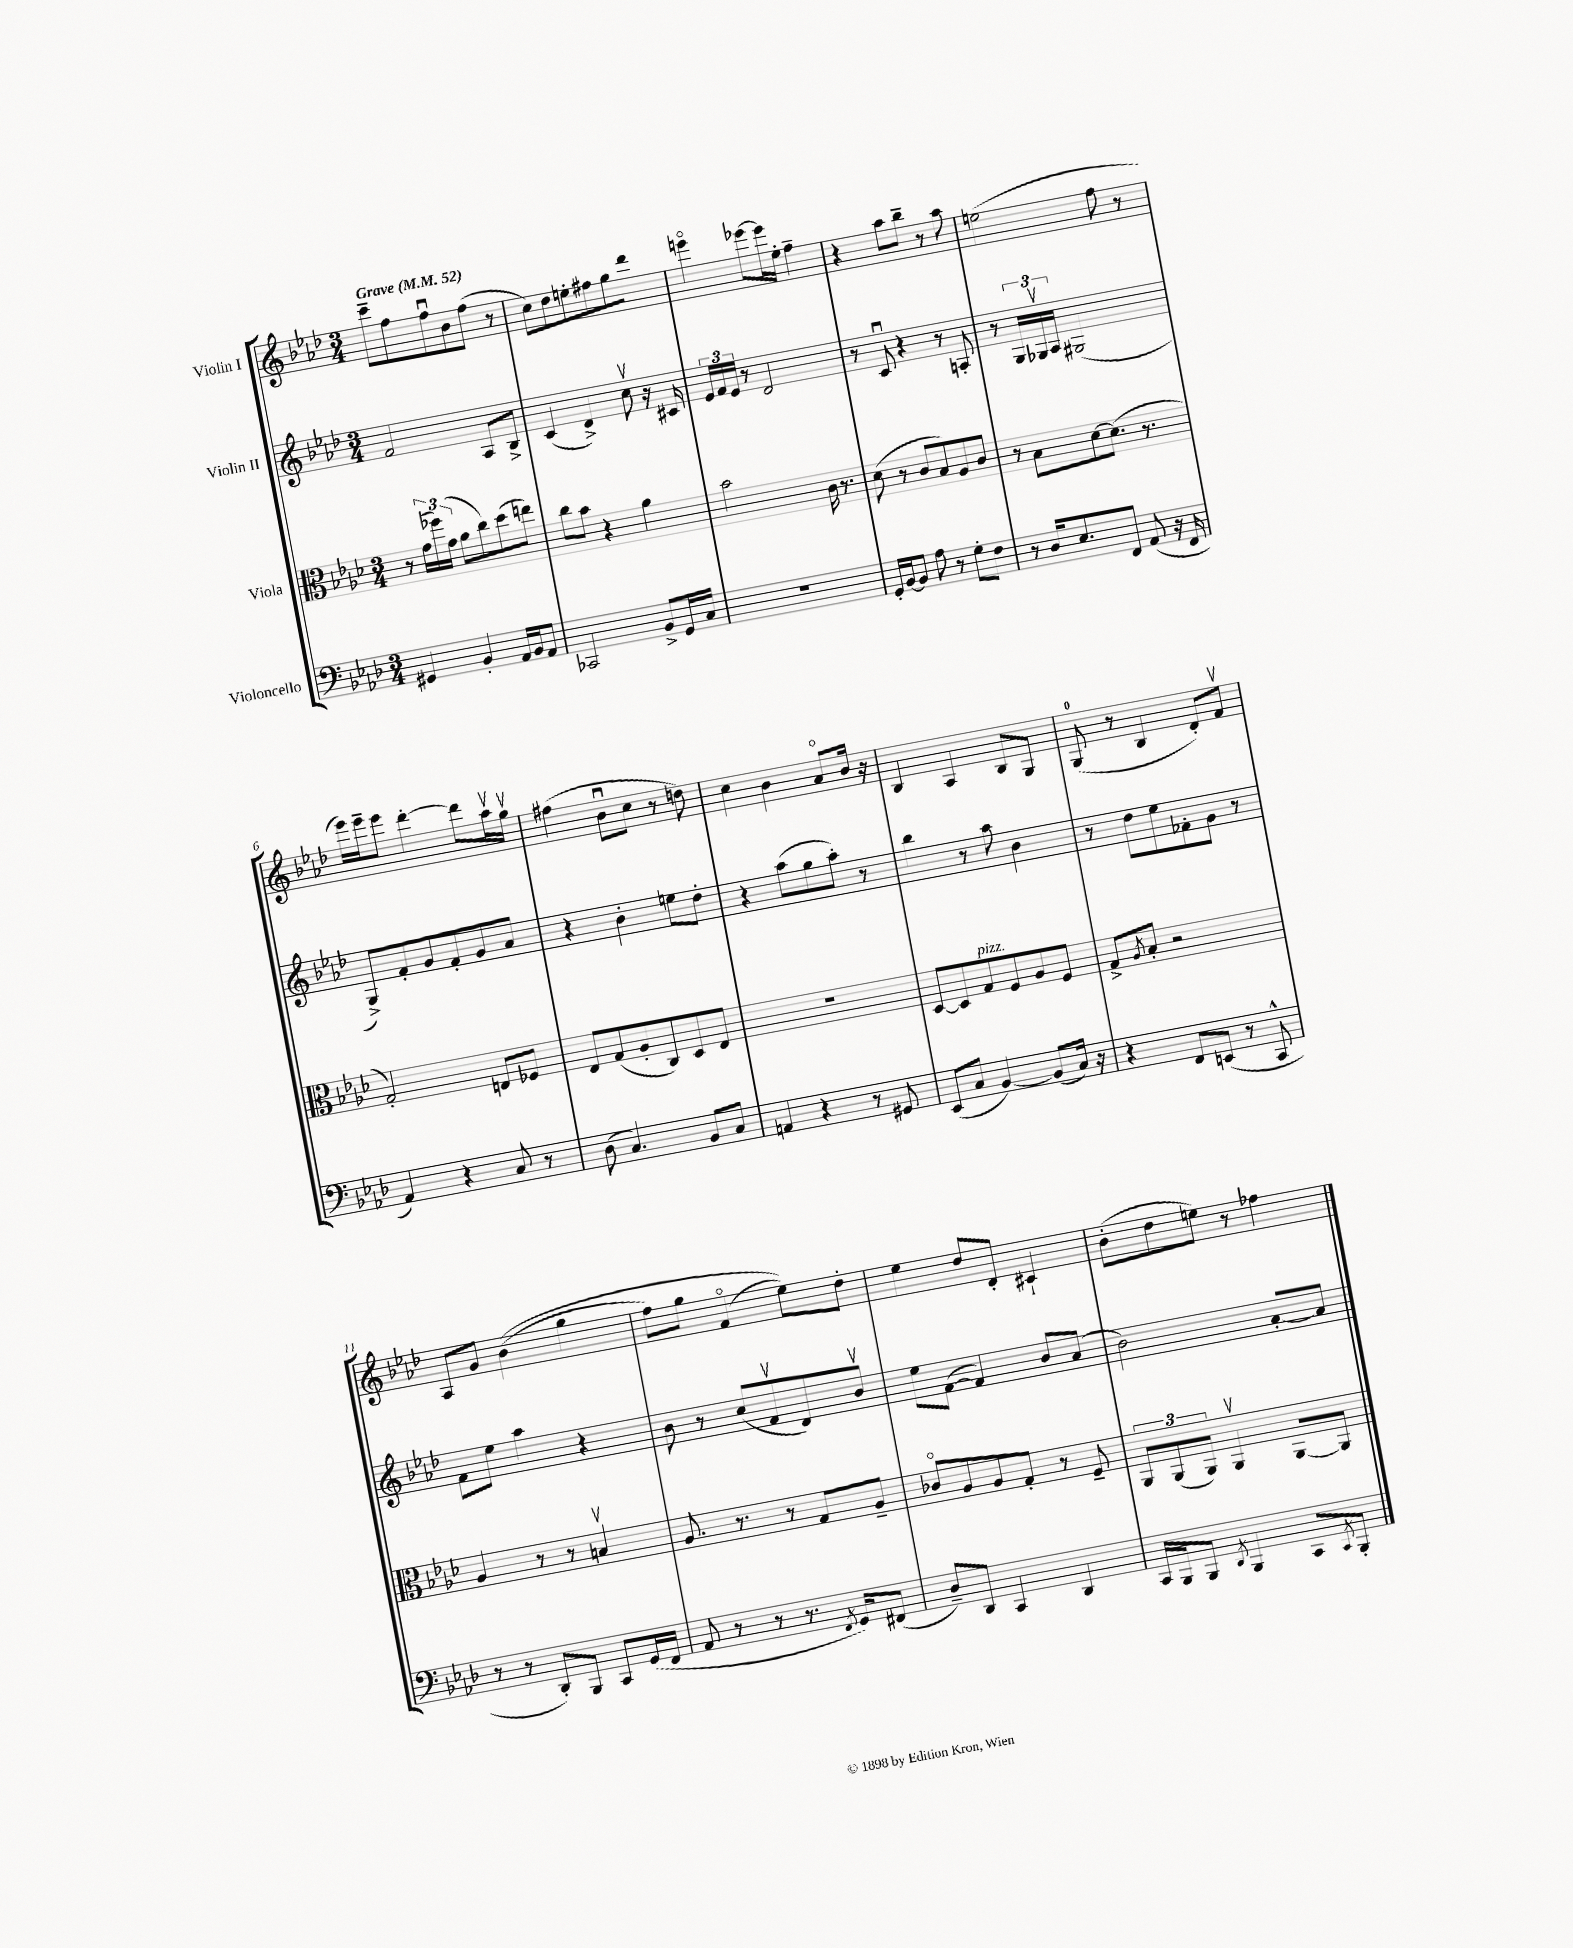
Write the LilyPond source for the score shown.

<<
\new StaffGroup <<
\new Staff = "s0" \with { instrumentName = "Violin I" } {
    \clef treble \key aes \major \numericTimeSignature \time 3/4 \tempo "Grave" 4 = 52
    c'''8-- f''8 f''8\downbow bes'8 f''8( r8 |
    c''8) des''8 e''8-. fis''8 g''8 des'''8 |
    e'''4\flageolet ees'''8~ ees'''16 ees''16-. f''4-- |
    r4 aes''8 bes''8-- r8 aes''8 |
    e''2( f''8 r8 |
    ees'''16) ees'''16-- ees'''8 des'''4~-. des'''8 aes''16\upbow g''16\upbow |
    fis''4( bes'8\downbow c''8 r8 d''8) |
    c''4 bes'4 aes'8\flageolet bes'16 r16 |
    bes4 aes4 bes8 g8 |
    g8-0( r8 bes4 des'8-.) f'8\upbow |
    aes8 g'8 bes'4(\( g''4 |
    f''8) g''8 f'4\flageolet( ees''8)\) des''8-. |
    ees''4 des''8 des'8-. cis'4-! |
    bes'8-.( des''8 e''8) r8 fes''4 \bar "|." |
}
\new Staff = "s1" \with { instrumentName = "Violin II" } {
    \clef treble \key aes \major \numericTimeSignature \time 3/4
    f'2 aes8 bes8-> |
    c'4( des'4->) c''8\upbow r16 cis'16 |
    \tuplet 3/2 { ees'16 f'16 ees'16 } r8 des'2 |
    r8 c'8\downbow r4 r8 a8-. |
    r8 \tuplet 3/2 { g16 ges16\upbow aes16 } gis2( |
    g8->) f'8-. g'8 f'8-. g'8 aes'8 |
    r4 bes'4-. e''8 des''8-. |
    r4 aes''8( g''8 aes''8-.) r8 |
    bes''4 r8 aes''8 bes'4 |
    r8 des''8 ees''8 fes'8-. g'8 r8 |
    f'8 ees''8 aes''4 r4 |
    bes'8 r8 c''8( f'8\upbow des'8) bes'8\upbow |
    ees''8 f'8~( f'4) bes'8 aes'8( |
    bes'2) aes'8~-. aes'8 \bar "|." |
}
\new Staff = "s2" \with { instrumentName = "Viola" } {
    \clef alto \key aes \major \numericTimeSignature \time 3/4
    r8 \tuplet 3/2 { g'16( fes''16) g'16( } aes'8 c''8) des''8( e''8) |
    c''8 bes'8 r4 aes'4 |
    bes'2 c'16 r8. |
    des'8( r8 c'8 bes8) aes8 c'8 |
    r8 bes8 des'8~ des'8.( r8. |
    g2-.) e8 fes8 |
    ees8 g8( aes8-. c8) des8 ees8 |
    R2. |
    des8~ des8 g8^\markup { \italic "pizz." } f8 aes8 f8 |
    g8-> \acciaccatura { aes8 } bes8-. r2 |
    aes4 r8 r8 b4\upbow |
    aes8. r8. r8 g8 aes8-- |
    ces'8\flageolet aes8 aes8 g8-. r8 f8-- |
    \tuplet 3/2 { aes,8 aes,8( aes,8) } aes,4\upbow aes,8~ aes,8 \bar "|." |
}
\new Staff = "s3" \with { instrumentName = "Violoncello" } {
    \clef bass \key aes \major \numericTimeSignature \time 3/4
    gis,4 bes,4-. aes,16 bes,16 aes,8 |
    ces,2 bes,8-> g,16 c16 |
    R2. |
    g,16-. bes,16~ bes,8 aes8 r8 g8-. f8 |
    r8 des16 ees8. f,8 aes,8( r16 f,16 |
    aes,4) r4 c8 r8 |
    des8( c4.) bes,8 c8 |
    a,4 r4 r8 gis,8 |
    ees,8( c8 bes,4~) bes,8( c16) r16 |
    r4 f,8 e,8( r8 c,8-^ |
    r8 r8 des,8-.) bes,,8 c,8 g,16( f,16 |
    aes,8 r8 r8 r8. \acciaccatura { f,8 } g,16) fis,8( |
    des8--) des,8 c,4 des,4 |
    c,16 bes,,16 bes,,8 \acciaccatura { des,8 } bes,,4 c,8 \acciaccatura { c,8 } bes,,8-. \bar "|." |
}
>>
>>
